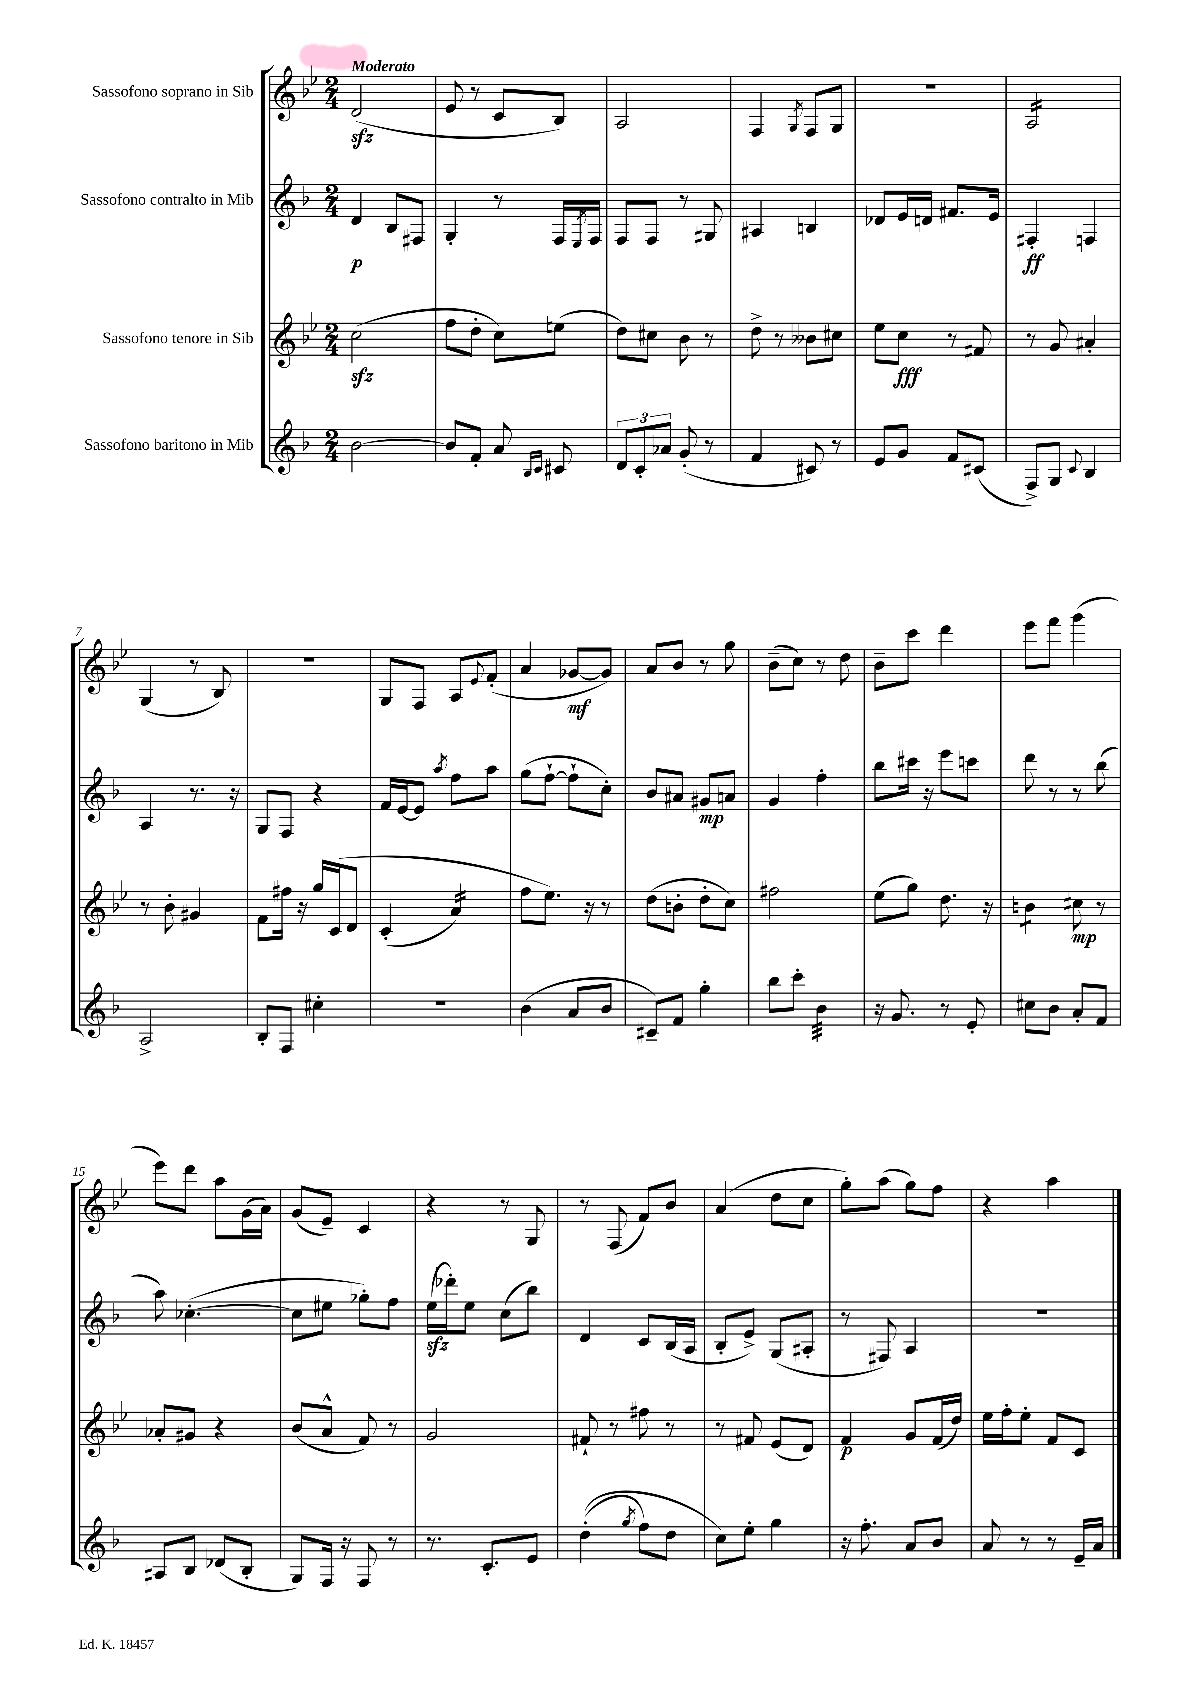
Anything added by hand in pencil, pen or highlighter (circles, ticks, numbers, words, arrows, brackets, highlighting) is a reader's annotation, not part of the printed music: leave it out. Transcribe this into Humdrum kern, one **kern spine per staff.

**kern	**kern	**kern	**kern
*staff4	*staff3	*staff2	*staff1
*clefG2	*clefG2	*clefG2	*clefG2
*k[b-]	*k[b-e-]	*k[b-]	*k[b-e-]
*M2/4	*M2/4	*M2/4	*M2/4
[2b-\	(2cc\	4d/	(2d/
.	.	8B-/L	.
.	.	8F#/J	.
=	=	=	=
8b-/]L	8ff\L	4G'/	8e-/
8f'/J	8dd'\J	.	8r
8a/	8cc\L)	8r	8c/L
16qqB-/LL	.	.	.
16qqc/JJ	.	.	.
8c#/	(8ee\J	16F/LL	8B-/J)
.	.	8qE/	.
.	.	16F/JJ	.
=	=	=	=
12d/L	8dd\L)	8F/L	2A/
12c'/	.	.	.
.	8cc#\J	8F/J	.
12a-/J	.	.	.
(8g'/	8b-\	8r	.
8r	8r	8G#/	.
=	=	=	=
4f/	8dd^\	4A#/	4F/
.	8r	.	.
.	.	.	8qG/
8c#/)	8b--\L	4B/	8F/L
8r	8cc#\J	.	8G/J
=	=	=	=
8e/L	8ee-\L	8d-/L	2r
8g/J	8cc\J	16e/L	.
.	.	16d/JJ	.
8f/L	8r	8.f#/L	.
(8c#/J	8f#/	.	.
.	.	16e/Jk	.
=	=	=	=
8F^/L)	8r	4F#'/	2A/
8G/J	8g/	.	.
8qqc/	.	.	.
4B-/	4a#'/	4F/	.
=	=	=	=
2A^/	8r	4A/	(4G/
.	8b-'\	.	.
.	4g#/	8.r	8r
.	.	.	8B-/)
.	.	16r	.
=	=	=	=
8B-'/L	8f\L	8G/L	2r
8F/J	16ff#\Jk	8F/J	.
.	16r	.	.
4cc#'\	16gg/LL	4r	.
.	&(16c/J	.	.
.	8d/J	.	.
=	=	=	=
2r	(4c'/	16f/LL	8G/L
.	.	[16e/J	.
.	.	8e/]J	8F/J
.	.	8qaa/	.
.	4a/)	8ff\L	8A/L
.	.	.	8qqe-/
.	.	8aa\J	(8f'/J
=	=	=	=
(4b-\	8ff\L	(8gg\L	4a/
.	8.ee-\J&)	[8ff`\J	.
8a/L	.	8ff`\]L	[8g-/L
.	16r	.	.
8b-/J	8r	8cc'\J)	8g-/]J)
=	=	=	=
8c#~/L)	(8dd\L	8b-/L	8a/L
8f/J	8b'\J	8a#/J	8b-/J
4gg'\	8dd'\L	8g#/L	8r
.	8cc\J)	8a/J	8gg\
=	=	=	=
8bb-\L	2ff#\	4g/	(8b-~\L
8ccc'\J	.	.	8cc\J)
4b-\	.	4ff'\	8r
.	.	.	8dd\
=	=	=	=
16r	(8ee-\L	8bb-\L	8b-~\L
8.g/	.	.	.
.	8gg\J)	16ccc#\Jk	8ccc\J
.	.	16r	.
8r	8.dd\	8eee\L	4ddd\
8e'/	.	8ccc\J	.
.	16r	.	.
=	=	=	=
8cc#\L	4b\	8ddd\	8eee-\L
8b-\J	.	8r	8fff\J
8a'/L	8cc#\	8r	(4ggg\
8f/J	8r	(8bb-\	.
=	=	=	=
8A#/L	8a-'/L	8aa\)	8eee-\L)
8B-/J	8g#/J	([4.cc-'\	8ddd\J
(8d-/L	4r	.	8aa\L
8B-'/J	.	.	(16g\L
.	.	.	16a\JJ)
=	=	=	=
8G/L)	(8b-/L	8cc-\]L	(8g/L
16F/Jk	8a^^/J	8ee#\J	8e-~/J)
16r	.	.	.
8F/	8f/)	8gg-'\L)	4c/
8r	8r	8ff\J	.
=	=	=	=
8.r	2g/	(16ee\LL	4r
.	.	16ddd-'\J)	.
.	.	8ee\J	.
8.c'/L	.	.	.
.	.	(8cc\L	8r
8e/J	.	8bb-\J)	8G/
=	=	=	=
&((4dd'\	8f#`/	4d/	8r
.	8r	.	(8F/
8qgg/	.	.	.
8ff\L)	8ff#\	8c/L	8f/L)
8dd\J	8r	(16B-/L	8b-/J
.	.	16A/JJ	.
=	=	=	=
8cc\L&)	8r	8B-'/L	(4a/
8ee'\J	8f#/	8e^/J)	.
4gg\	(8e-/L	(8G/L	8dd\L
.	8d/J)	8A#'/J	8cc\J
=	=	=	=
16r	4f/	8r	8gg'\L)
8.ff'\	.	.	.
.	.	8F#/)	(8aa\J
8a/L	8g/L	4A/	8gg\L)
8b-/J	(16f/L	.	8ff\J
.	16dd/JJ)	.	.
=	=	=	=
8a/	16ee-\LL	2r	4r
.	16ff'\J	.	.
8r	8ee-'\J	.	.
8r	8f/L	.	4aa\
16e~/LL	8c/J	.	.
16a/JJ	.	.	.
==	==	==	==
*-	*-	*-	*-
